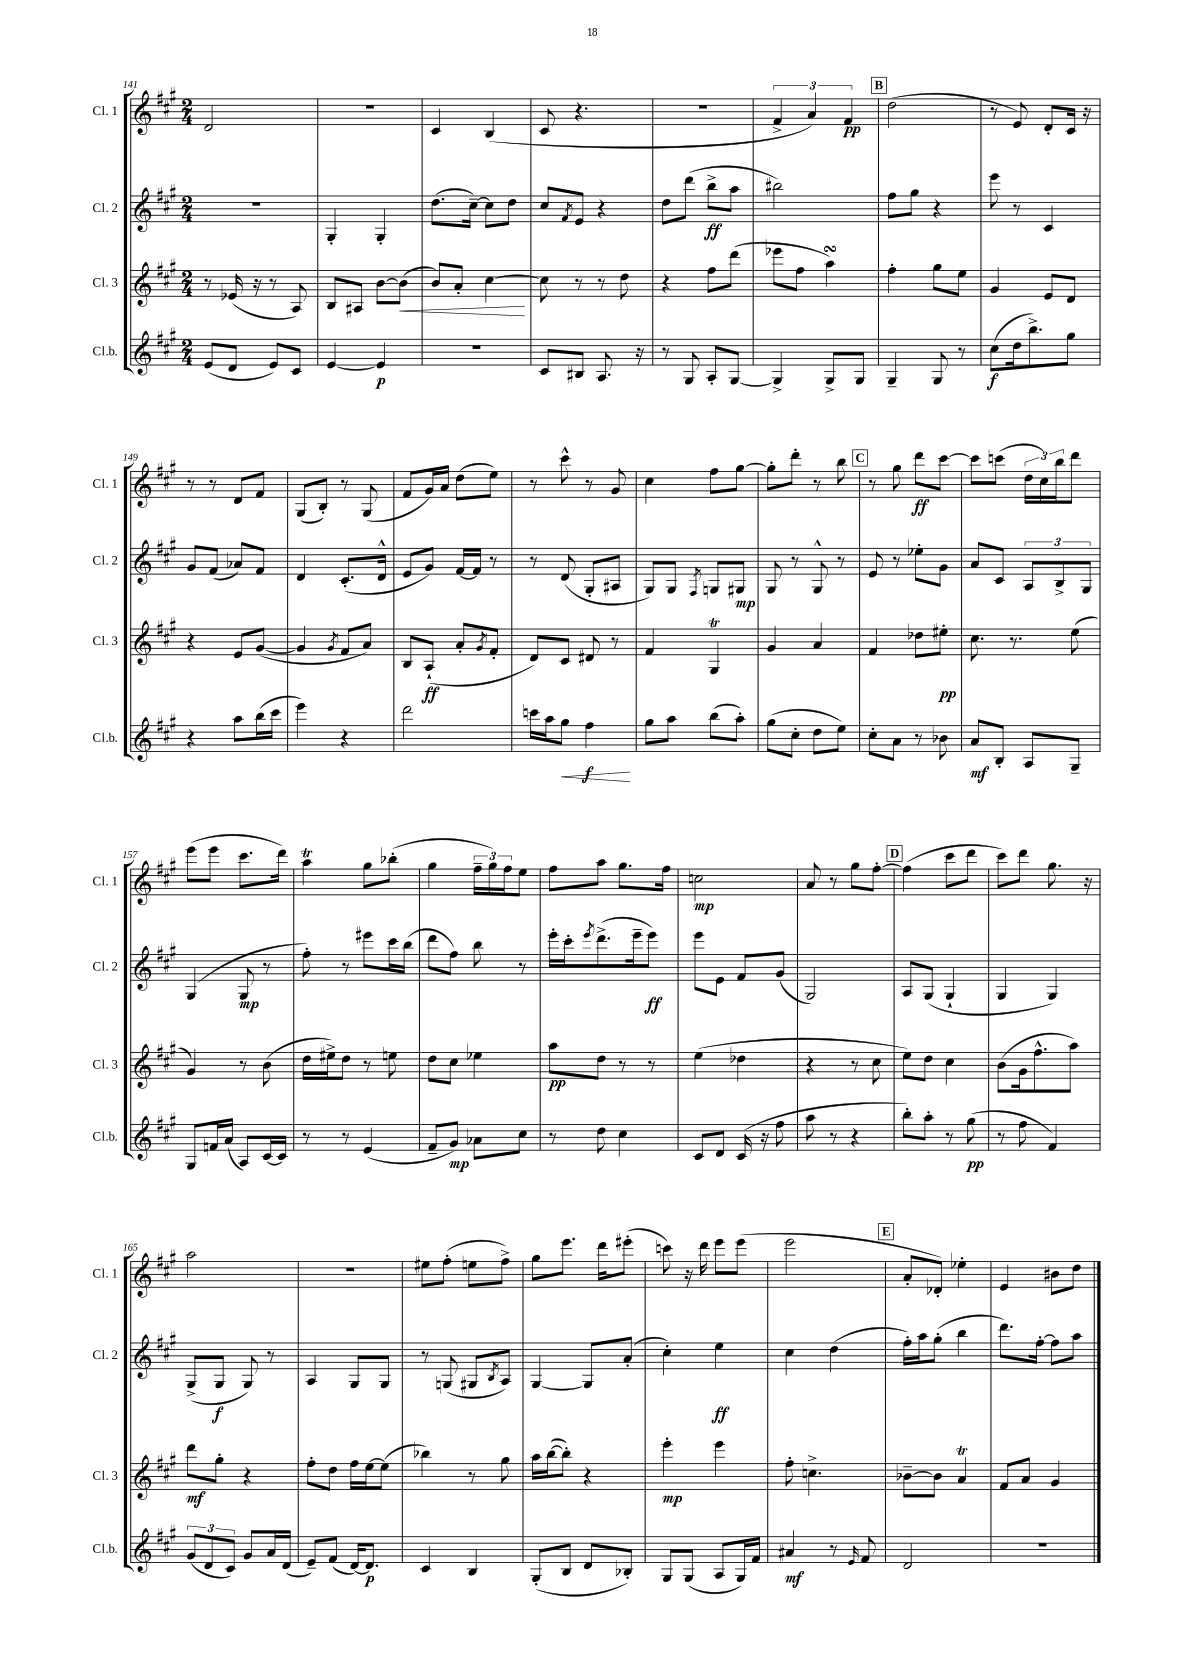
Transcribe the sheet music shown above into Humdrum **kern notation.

**kern	**kern	**kern	**kern
*staff4	*staff3	*staff2	*staff1
*clefG2	*clefG2	*clefG2	*clefG2
*k[f#c#g#]	*k[f#c#g#]	*k[f#c#g#]	*k[f#c#g#]
*M2/4	*M2/4	*M2/4	*M2/4
(8e/L	8r	2r	2d/
8d/J	(16e-/	.	.
.	16r	.	.
8e/L)	8r	.	.
8c#/J	8A/)	.	.
=	=	=	=
[4e/	8B/L	4G#'/	2r
.	8A#/J	.	.
4e/]	[8b\L	4G#'/	.
.	(8b\]J	.	.
=	=	=	=
2r	8b/L)	(8.dd\L	4c#/
.	8a'/J	.	.
.	.	[16cc#~\Jk)	.
.	[4cc#\	8cc#\]L	(4B/
.	.	8dd\J	.
=	=	=	=
8c#/L	8cc#\]	8cc#/L	8c#/
.	.	8qf#/	.
8B#/J	8r	8e/J	4.r
8.A/	8r	4r	.
.	8dd\	.	.
16r	.	.	.
=	=	=	=
8r	4r	8dd\L	2r
8G#/	.	(8ddd\J	.
8A'/L	8ff#\L	8bb^\L	.
[8G#/J	(8ddd\J	8aa\J	.
=	=	=	=
4G#^/]	8eee-\L	2bb#\)	6f#^/
.	8ff#\J	.	.
.	.	.	6a/)
8G#^/L	4aa\)	.	.
.	.	.	6f#/
8G#/J	.	.	.
=	=	=	=
4G#~/	4ff#'\	8ff#\L	(2dd\
.	.	8gg#\J	.
8G#/	8gg#\L	4r	.
8r	8ee\J	.	.
=	=	=	=
(8cc#\L	4g#/	8eee\	8r
16dd\k	.	8r	8e/)
8.bb^\)	.	.	.
.	8e/L	4c#/	8d'/L
8gg#\J	8d/J	.	16c#/Jk
.	.	.	16r
=	=	=	=
4r	4r	8g#/L	8r
.	.	(8f#/J	8r
8aa\L	8e/L	8a-/L)	8d/L
(16bb\L	([8g#/J	8f#/J	8f#/J
16ccc#\JJ	.	.	.
=	=	=	=
4eee\)	4g#/]	4d/	(8G#/L
.	.	.	8B'/J)
.	8qg#/	.	.
4r	8f#/L	(8.c#'/L	8r
.	8a/J)	.	(8G#/
.	.	16d^^/Jk	.
=	=	=	=
2ddd\	8B/L	8e/L	8f#/L
.	(8A`/J	8g#/J)	16g#/L)
.	.	.	16a/JJ
.	8a'/L	[16f#/LL	(8dd\L
.	.	16f#/]JJ	.
.	8qg#/	.	.
.	8f#'/J	8r	8ee\J)
=	=	=	=
16ccc\LL	8d/L)	8r	8r
16aa\J	.	.	.
8gg#\J	8c#/J	(8d/	8ccc#^^\
4ff#\	8d#/	8G#'/L	8r
.	8r	8A#/J	8g#/
=	=	=	=
8gg#\L	4f#/	8G#/L)	4cc#\
8aa\J	.	8G#/J	.
.	.	8qF#/	.
(8bb\L	4G#/	8G/L	8ff#\L
8aa'\J)	.	8G#/J	[8gg#\J
=	=	=	=
(8gg#\L	4g#/	8G#/	8gg#'\]L
8cc#'\J	.	8r	8ddd'\J
8dd\L	4a/	8G#^^/	8r
8ee\J)	.	8r	8bb\
=	=	=	=
8cc#'\L	4f#/	8e/	8r
8a\J	.	8r	8gg#\
8r	8dd-\L	8ee-'\L	8ddd\L
8b-\	8ee#'\J	8g#\J	[8ccc#\J
=	=	=	=
8a/L	8.cc#\	8a/L	8ccc#\]L
8B'/J	.	8c#/J	(8ccc\J
.	8.r	.	.
8A/L	.	12A/L	24dd\LL
.	.	.	24cc#\)
.	.	12B^/	24bb\J
8G#~/J	(8ee\	.	8ddd\J
.	.	12G#/J	.
=	=	=	=
8G#/L	4g#/)	(4G#/	(8eee\L
16f/L	.	.	8eee\J
(16a/JJ	.	.	.
8A/L)	8r	8G#/	8.ccc#\L
[16c#/L	(8b\	8r	.
16c#/]JJ	.	.	16ddd\Jk)
=	=	=	=
8r	16dd\LL	8ff#'\)	4aa\
.	16ee#^\J)	.	.
8r	8dd\J	8r	.
(4e/	8r	8eee#\L	8gg#\L
.	8ee\	16ccc#\L	(8bb-'\J
.	.	(16bb\JJ	.
=	=	=	=
8f#~/L	8dd\L	8ddd\L	4gg#\
8g#/J)	8cc#\J	8ff#\J)	.
8a-\L	4ee-\	8bb\	24ff#~\LL
.	.	.	24gg#\)
.	.	.	24ff#\J
8cc#\J	.	8r	8ee\J
=	=	=	=
8r	8aa\L	16eee'\LL	8ff#\L
.	.	16ccc#'\J	.
.	.	8qeee/	.
8dd\	8dd\J	(8.ddd^\	8aa\J
4cc#\	8r	.	8.gg#\L
.	.	16eee~\k	.
.	8r	8eee\J)	.
.	.	.	16ff#\Jk
=	=	=	=
8c#/L	(4ee\	8eee\L	2cc\
8d/J	.	8e\J	.
(16c#/	4dd-\	8f#/L	.
16r	.	.	.
8ff#\	.	(8g#/J	.
=	=	=	=
8aa\	4r	2G#/)	8a/
8r	.	.	8r
4r	8r	.	8gg#\L
.	8cc#\	.	[8ff#'\J
=	=	=	=
8bb'\L)	8ee\L)	8A/L	(4ff#\]
8aa'\J	8dd\J	(8G#/J	.
8r	4cc#\	4G#`/	8ccc#\L
(8gg#\	.	.	8ddd\J
=	=	=	=
8r	(8b\L	4G#/	8ccc#\L)
8ff#\	16g#\k	.	8ddd\J
.	8.ff#^^\	.	.
4f#/)	.	4G#/)	8.gg#\
.	8aa\J)	.	.
.	.	.	16r
=	=	=	=
(12g#/L	8ddd\L	(8G#^/L	2aa\
12d/	.	.	.
.	8gg#'\J	8G#/J	.
12c#/J)	.	.	.
8g#/L	4r	8G#/)	.
16a/L	.	8r	.
(16d/JJ	.	.	.
=	=	=	=
8e~/L)	8ff#'\L	4A/	2r
(8f#/J	8dd\J	.	.
[16d/LK)	16ff#\LL	8G#/L	.
8.d/]J	[16ee\J	.	.
.	(8ee\]J	8G#/J	.
=	=	=	=
4c#/	4bb-\)	8r	8ee#\L
.	.	(8G/	(8ff#'\J
4B/	8r	8G#/L	8ee\L
.	.	8qB/	.
.	8gg#\	8A/J)	8ff#^\J)
=	=	=	=
(8G#'/L	16aa\LL	[4G#/	8gg#\L
.	([16bb\J	.	.
8B/J	8bb'\]J)	.	8.eee\J
8d/L	4r	8G#/]L	.
.	.	.	16ddd\LK
8B-'/J)	.	(8a'/J	(8eee#'\J
=	=	=	=
8G#/L	4eee'\	4cc#'\)	8ccc\)
(8G#/J	.	.	16r
.	.	.	16ddd\
8A/L	4eee\	4ee\	8eee\L
16G#/L)	.	.	(8eee\J
16f#/JJ	.	.	.
=	=	=	=
4a#/	8ff#'\	4cc#\	2eee\
.	4.cc^\	.	.
8r	.	(4dd\	.
16qqe/	.	.	.
8f#/	.	.	.
=	=	=	=
2d/	[8b-~\L	16ff#'\LL)	8a'/L
.	.	16aa\J	.
.	8b-\]J	(8gg#'\J	8d-'/J)
.	4a/	4bb\	4ee-'\
=	=	=	=
2r	8f#/L	8.ddd\L)	4e/
.	8a/J	.	.
.	.	[16ff#'\Jk	.
.	4g#/	8ff#\]L	8b#\L
.	.	8aa\J	8dd\J
==	==	==	==
*-	*-	*-	*-
